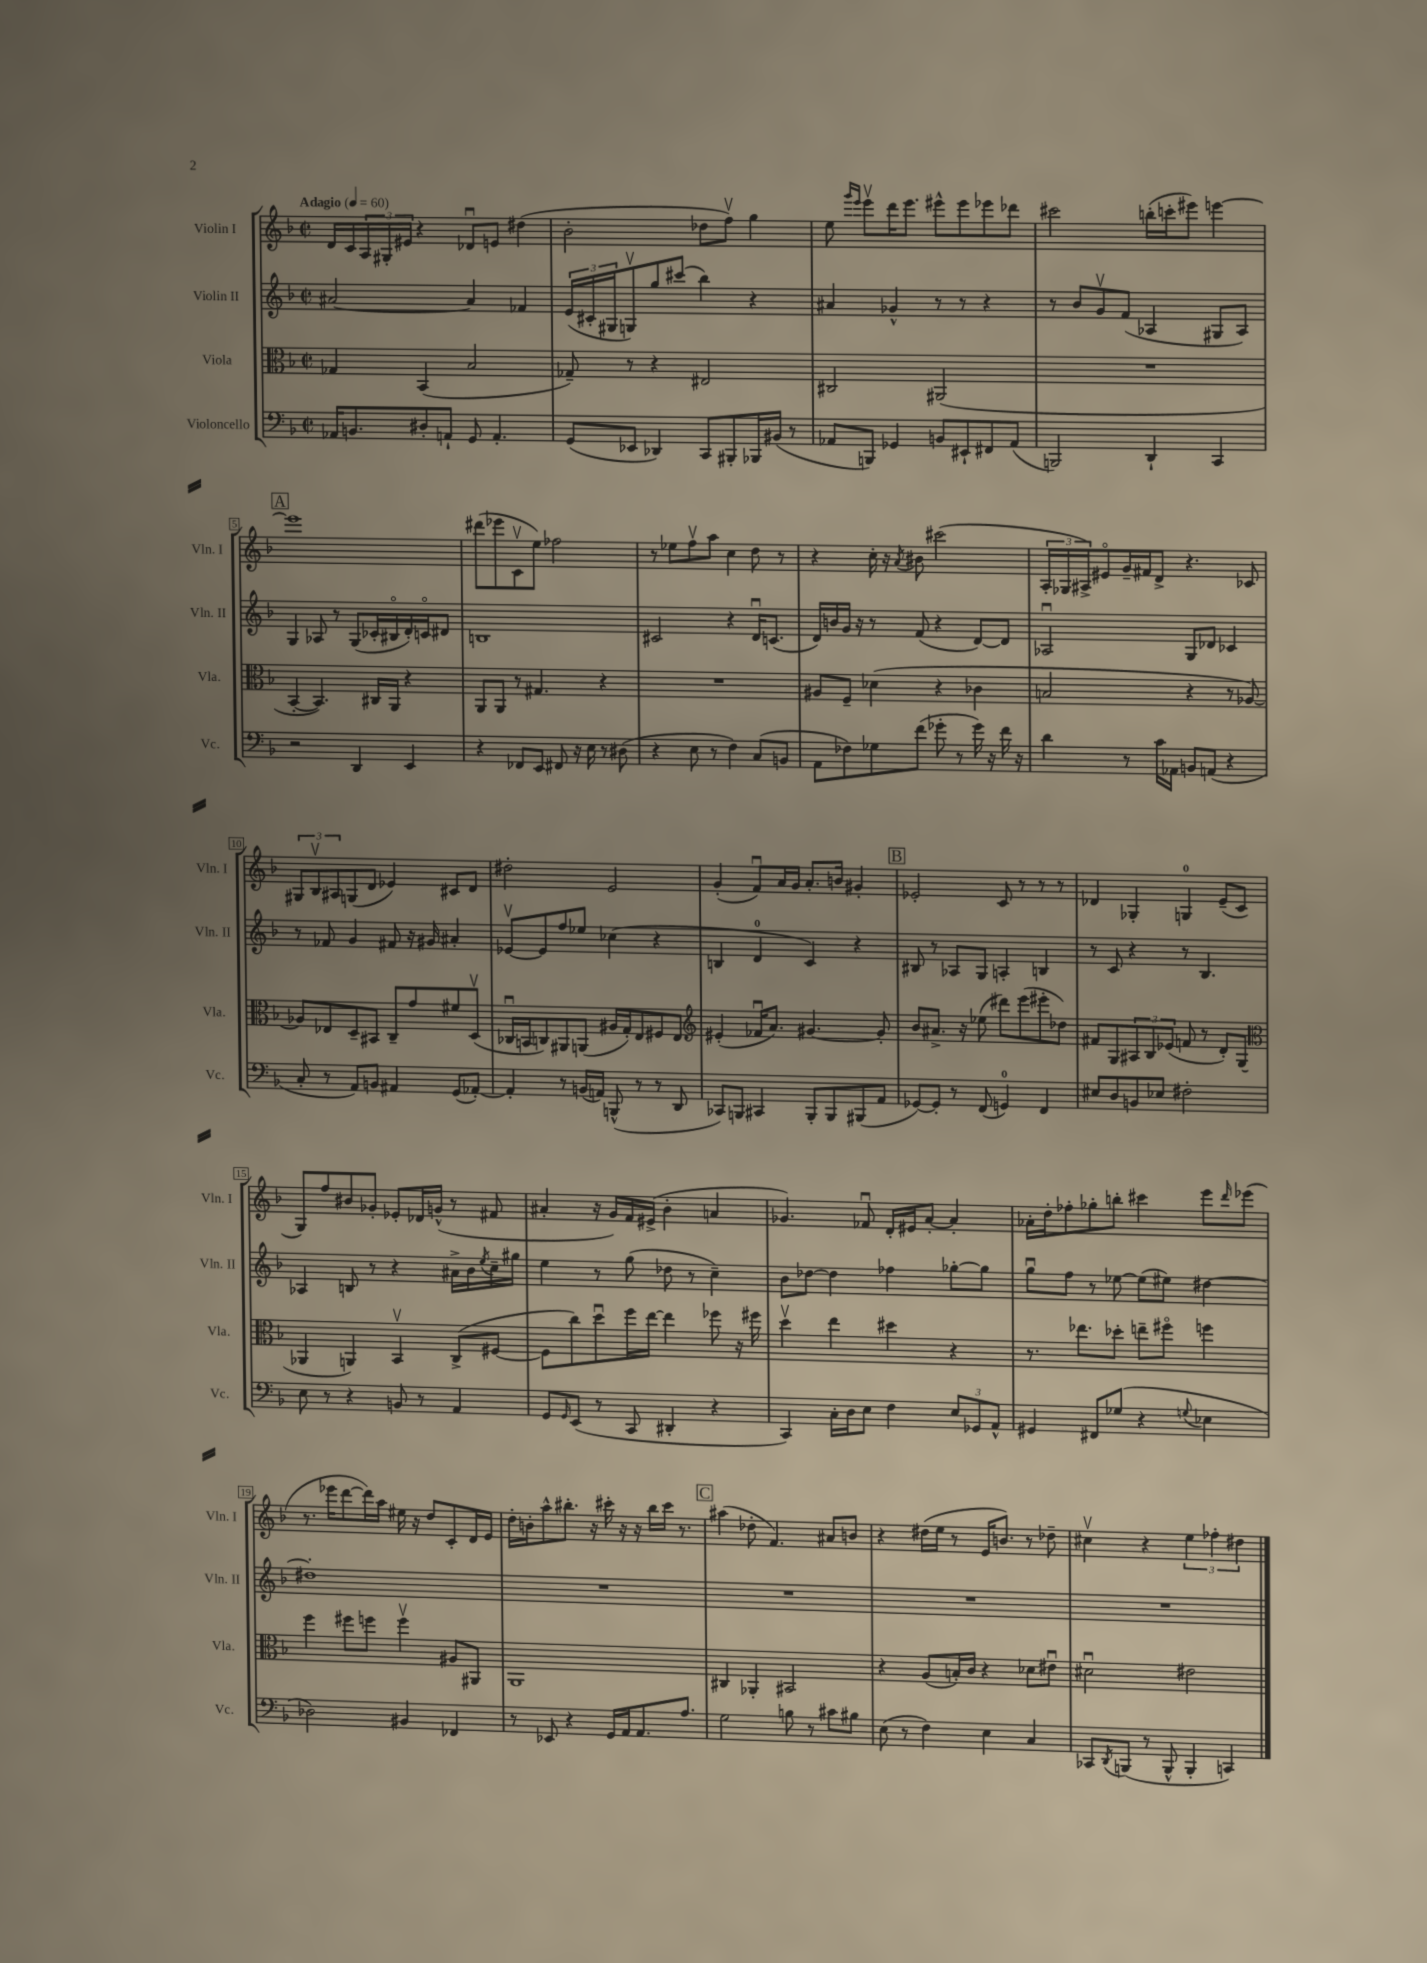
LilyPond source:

<<
\new StaffGroup <<
\new Staff = "s0" \with { instrumentName = "Violin I" shortInstrumentName = "Vln. I" } {
    \clef treble \key f \major \defaultTimeSignature \time 2/2 \tempo "Adagio" 4 = 60
    d'16 c'16 \tuplet 3/2 { a16 gis16-. eis'16 } r4 des'8\downbow e'8 dis''4( |
    bes'2-. des''8 f''8\upbow) g''4 |
    e''8 \grace { g'''16 e'''16 } e'''8\upbow d'''16 e'''8. eis'''8-^ eis'''8 ees'''8 des'''8 |
    cis'''2 b''16-.( c'''16-. eis'''8) e'''4~ |
    \mark \markup { \box "A" } e'''1 |
    dis'''8( ees'''8 c'8\upbow e''8) fes''2 |
    r8 ees''8 f''8\upbow a''8 c''4 d''8 r8 |
    r4 c''16-. r16 \acciaccatura { a'8 } bis'8 cis'''2( |
    \tuplet 3/2 { a16-. ges16 ais16->) } eis'8\flageolet g'16-- fis'16 d'8-> r4. ces'8 |
    \tuplet 3/2 { gis8 bes8\upbow ais8 } g8( d'8 ees'4) cis'8 d'8 |
    dis''2-. e'2 |
    g'4-.( f'8\downbow) a'16 g'16 a'8.-. b'16 gis'4-. |
    \mark \markup { \box "B" } ees'2-. c'8 r8 r8 r8 |
    des'4 ges4-. g4-0 e'8--( c'8 |
    g8) f''8 bis'8 ges'8-. ees'8-. des'16 g'16-^( r8 fis'8 |
    ais'4-. r16 g'16) f'16 eis'16->( bes'4-. a'4 |
    ges'4.) fes'8\downbow d'16-. eis'16 a'8~-. a'4-. |
    aes'16-. d''16-. fes''8-. ges''8-. b''8-. cis'''4 e'''8 \grace { d'''16 } ees'''8( |
    r8. ees'''16 d'''8~ d'''16) a''16 eis''16 r16 d''8 c'8-. d'16 e'16 |
    d''16-. b'16-. a''8-^ bis''8.-. r16 cis'''16-. r16 r16 bis''16 cis'''16 r8. |
    \mark \markup { \box "C" } ais''4( des''8-. f'4.) ais'8 b'8 |
    r4 dis''16( e''16 r8 e'16 b'8.) r8 des''8-- |
    cis''4\upbow r4 \tuplet 3/2 { e''4 fes''4-. dis''4 } \bar "|." |
}
\new Staff = "s1" \with { instrumentName = "Violin II" shortInstrumentName = "Vln. II" } {
    \clef treble \key f \major \defaultTimeSignature \time 2/2
    ais'2~ ais'4 fes'4 |
    \tuplet 3/2 { e'16( cis'16-. gis16 } g8\upbow) g''8 cis'''8( bes''4) r4 |
    ais'4 ges'4-^ r8 r8 r4 |
    r8 bes'8 g'8\upbow f'8( aes4 gis8 aes8) |
    \mark \markup { \box "A" } g4 aes8 r8 g8( ces'16-. bis16\flageolet d'16-.) c'16\flageolet dis'8 |
    b1 |
    cis'2 r4 d'16\downbow c'8.( |
    d'16) b'16 g'16 r16 r8 f'8( r4 d'8~) d'8 |
    aes2\downbow g8 des'8 ces'4 |
    r8 fes'8 g'4 fis'8 r16 gis'16 ais'4-. |
    ees'8~\upbow ees'8 f''8 ees''8 ces''4( r4 |
    b4 d'4-0 c'4) r4 |
    \mark \markup { \box "B" } bis8 r8 aes8 g8 a4-. b4 |
    r8 c'8 r4 r8 bes4. |
    aes4 b8 r8 r4 ais'16-> bes'16 \acciaccatura { e''8 } c''16-- gis''16 |
    e''4 r8 g''8( des''8 r8 c''4--) |
    bes'8 des''8~ des''4 fes''4 ges''8~-. ges''8 |
    g''8\downbow f''8 r8 ees''8~ ees''8( eis''8) dis''4~ |
    dis''1-. |
    R1 |
    \mark \markup { \box "C" } R1 |
    R1 |
    R1 \bar "|." |
}
\new Staff = "s2" \with { instrumentName = "Viola" shortInstrumentName = "Vla." } {
    \clef alto \key f \major \defaultTimeSignature \time 2/2
    ges4 bes,4( bes2 |
    ges8--) r8 r4 eis2 |
    cis2 ais,2( |
    R1 |
    \mark \markup { \box "A" } bes,4~-. bes,4.) cis16 a,16 r4 |
    a,8 a,8 r8 gis4. r4 |
    R1 |
    ais8 f8-- des'4( r4 ces'4 |
    b2 r4 r8 aes8~) |
    aes8 ees8 d8-- bis,8 c8-- g'8 fis'8 d8\upbow( |
    ces16\downbow b,16 c8) ais,8 a,8( ais16 g16-.) e8 fis8 e8 |
    \clef treble eis'4-.( fes'16\downbow a'8.) gis'4.~ gis'8-. |
    \mark \markup { \box "B" } bes'8 ais'8.-> r16 ees''8( dis'''8) e'''8( eis'''8-. des''8) |
    fis'8 g8 \tuplet 3/2 { ais8 bes8 ees'8( } f'8 r8 d'8-.) g8( |
    \clef alto aes,4 a,4) bes,4\upbow c8->( fis8~ |
    fis8 c''8) d''8\downbow f''16 e''16~ e''4 fes''8 r16 fis''16 |
    d''4\upbow e''4 dis''4 r4 |
    r8. ees''8. des''8-. e''8-- fis''8\flageolet f''4 |
    f''4 fis''8 f''8 f''4\upbow ais8 ais,8 |
    a,1 |
    \mark \markup { \box "C" } cis4 aes,4-. bis,2 |
    r4 a8( b16-.) c'16 r4 des'8 eis'8\downbow |
    dis'2\downbow eis'2 \bar "|." |
}
\new Staff = "s3" \with { instrumentName = "Violoncello" shortInstrumentName = "Vc." } {
    \clef bass \key f \major \defaultTimeSignature \time 2/2
    aes,16 b,8. dis8-. a,8-! g,8 a,4.-. |
    g,8( ees,8 des,4) c,8 bis,,8-. bes,,16 bis,16( r8 |
    aes,8 b,,8) ges,4 b,8 eis,8-! fis,8 aes,8( |
    b,,2) d,4-! c,4 |
    \mark \markup { \box "A" } r2 d,4 e,4 |
    r4 fes,8 e,8 fis,8 r16 e16 r8 dis8( |
    r4 e8 r8 f4) c8( b,8 |
    a,8 fes8) ges8 f'8( ges'8-. r8 ges'16) r16 f'16 r16 |
    d'4 r8 c'16 aes,16 b,8 a,8( r4 |
    c8-. r8 a,8) b,8 ais,4 g,8( aes,8~-.) |
    aes,4-. r8 b,16( a,16) b,,8-^( r8 r8 d,8 |
    ces,8) b,,8 cis,4 b,,8-. b,,8 bis,,8( a,8 |
    \mark \markup { \box "B" } ges,8~) ges,8-. r8 f,8( g,4-0) f,4 |
    eis8 d8 b,8 ees8 fis2-. |
    e8 r8 r4 b,8 r8 a,4 |
    g,8 \grace { g,16 } e,8( r8 c,8 dis,4-. r4 |
    c,4) c16-. d16 e8 f4 \tuplet 3/2 { e8 ges,8 a,8-^ } |
    gis,4 fis,8 ges8( r4 \appoggiatura { g8 } ees4 |
    des2) bis,4 fes,4 |
    r8 ees,8 r4 g,16 a,16 a,8. a8. |
    \mark \markup { \box "C" } g2 b8 r8 cis'8 bis8 |
    e8( r8 f4) e4 c4 |
    ces,8 \acciaccatura { d,8 } b,,8( r8 b,,8-^ b,,4-. c,4) \bar "|." |
}
>>
>>
\layout { \context { \Score \override BarNumber.stencil = #(make-stencil-boxer 0.1 0.3 ly:text-interface::print) } }
